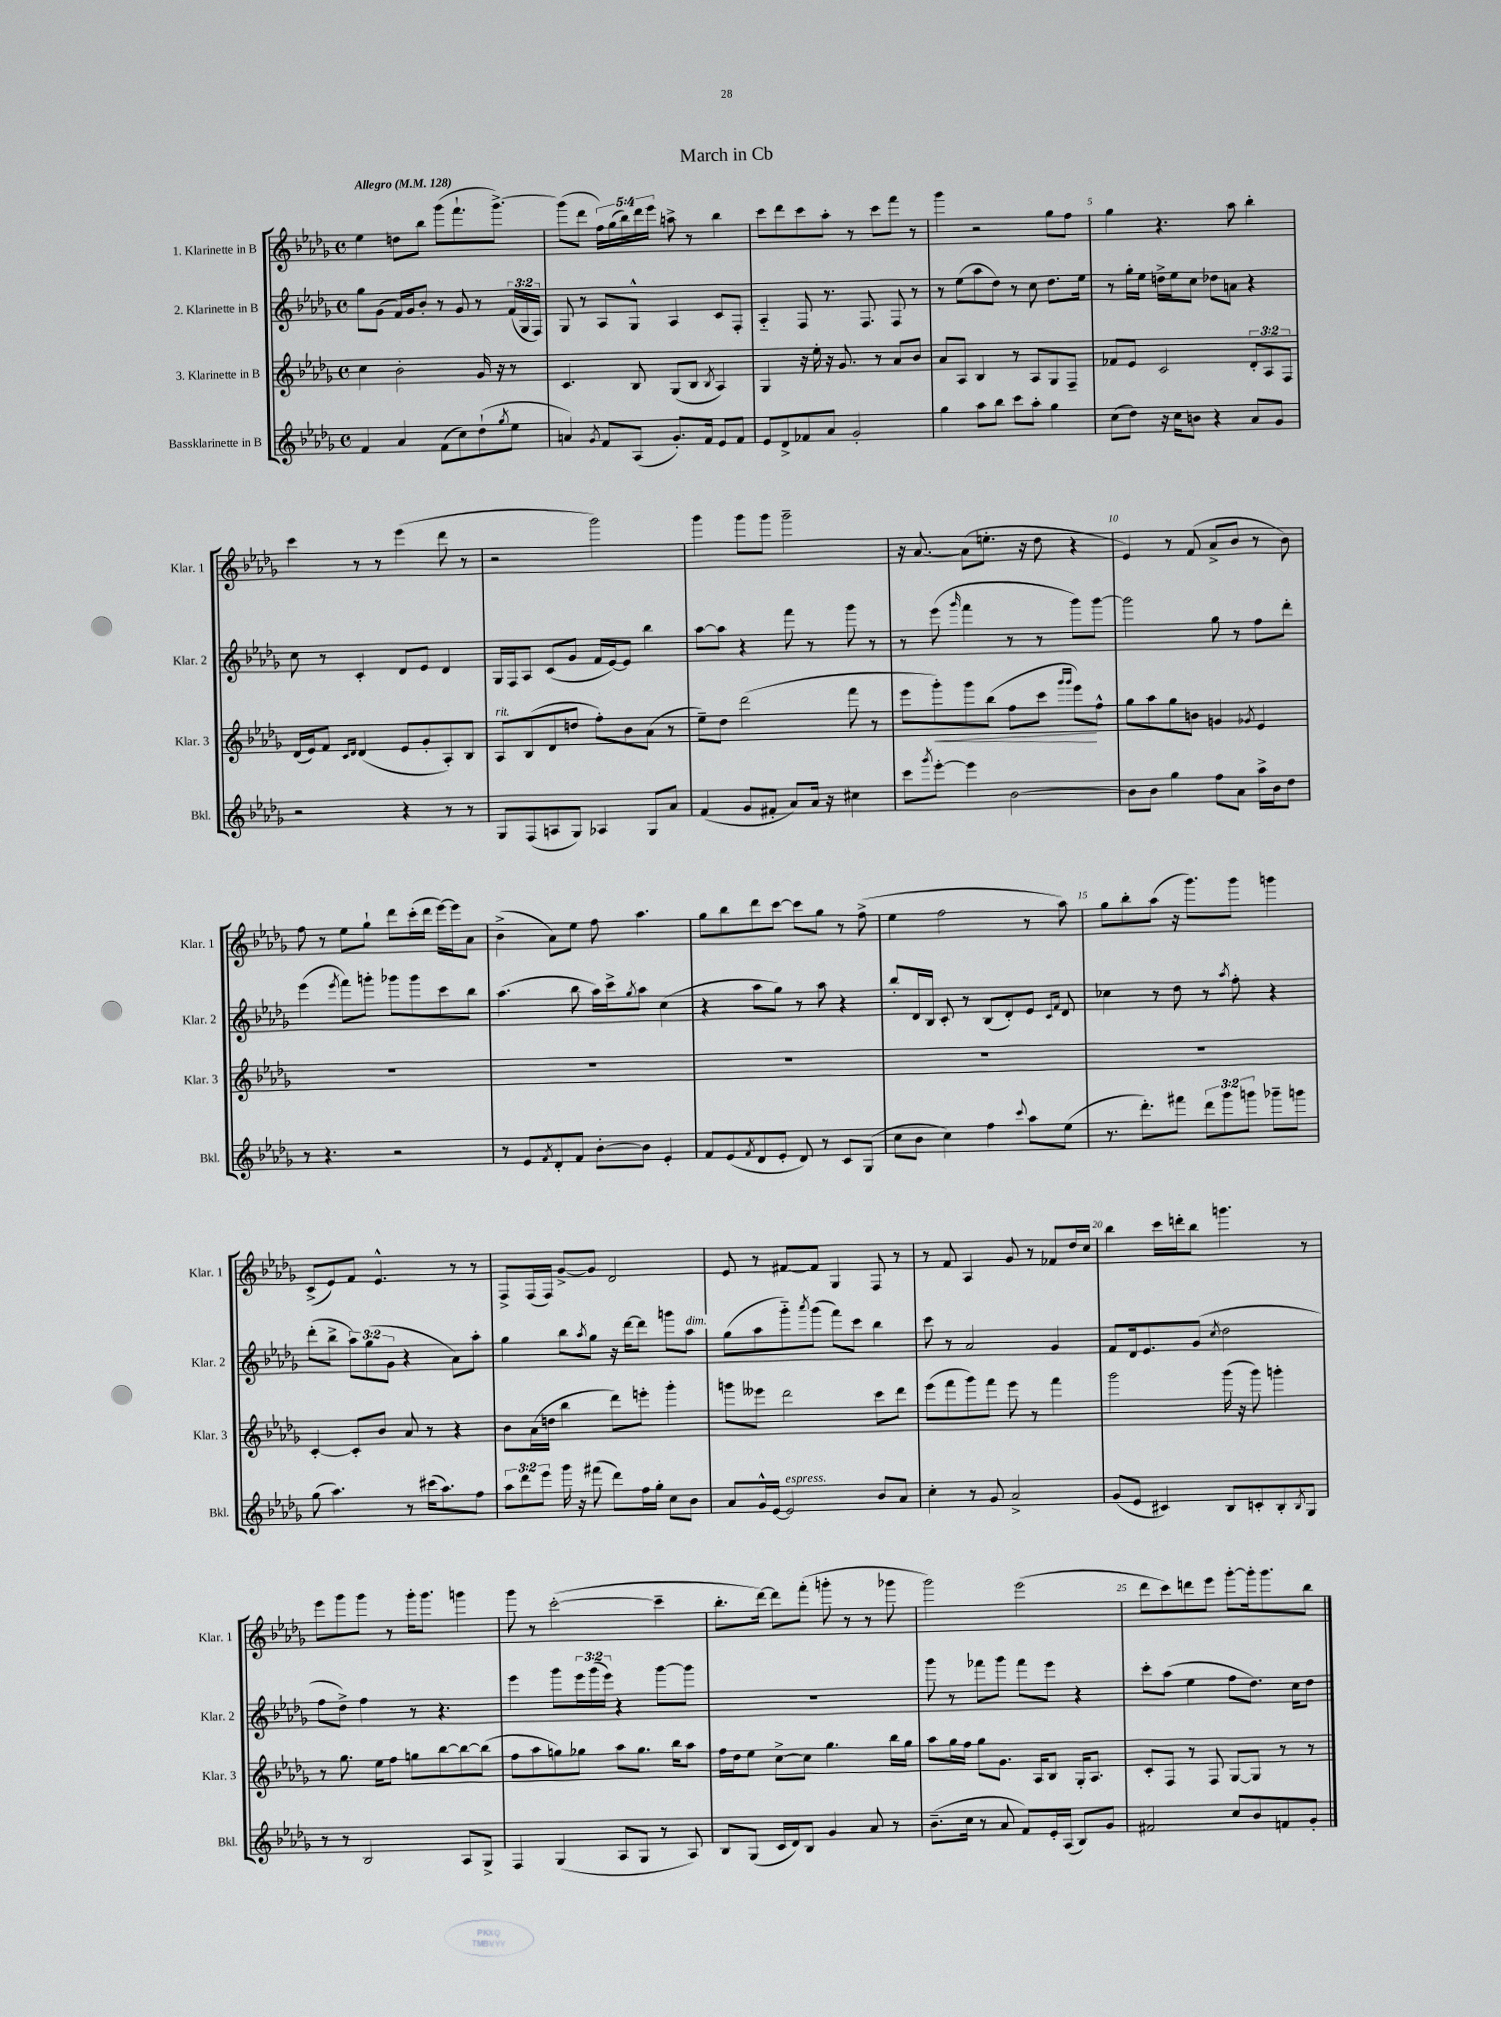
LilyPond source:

\header { title = "March in Cb" }
<<
\new StaffGroup <<
\new Staff = "s0" \with { instrumentName = "1. Klarinette in B" shortInstrumentName = "Klar. 1" } {
    \clef treble \key des \major \defaultTimeSignature \time 4/4 \override Staff.TupletNumber.text = #tuplet-number::calc-fraction-text \tempo "Allegro" 4 = 128
    ees''4 d''8 bes''8 ges'''8( f'''8.-! ges'''8.~->) |
    ges'''8( des'''8 \tuplet 5/4 { f''16) ges''16( bes''16) des'''16 ees'''16 } a''8-> r8 bes''4 |
    c'''8 des'''8 c'''8 aes''8-. r8 c'''8 f'''8 r8 |
    ges'''4 r2 ges''8 f''8 |
    ges''4 r4. aes''8 bes''4-. |
    c'''4 r8 r8 ees'''4( des'''8 r8 |
    r2 ges'''2) |
    ges'''4 ges'''8 ges'''8 ges'''2-- |
    r16 aes'8.~ aes'8( e''8.-. r16 des''8 r4 |
    ees'4) r8 f'8( aes'8-> bes'8 r8 bes'8) |
    f''8 r8 ees''8 ges''8-! des'''8 c'''16-.( des'''16 ees'''16~) ees'''16 aes'8 |
    bes'4->( aes'8) ees''8 f''8 aes''4. |
    ges''8 bes''8 des'''8 c'''8~ c'''8 ges''8 r8 f''8->( |
    ees''4 f''2 r8 aes''8) |
    ges''8 bes''8-. aes''8( r16 ges'''8.) ges'''8 g'''4 |
    c'8->( ees'8) f'8 ees'4.-^ r8 r8 |
    f8-> f16( f16) ges'8~-> ges'8 des'2 |
    ees'8 r8 fis'8~ fis'8 ges4 f8 r8 |
    r8 f'8 aes4 ges'8 r8 fes'8 des''16 c''16 |
    bes''4 c'''16 d'''16-. bes''8 g'''4. r8 |
    ees'''8 ges'''8 ges'''8 r8 ges'''16-. ges'''8. g'''4 |
    ges'''8 r8 c'''2~-.( c'''4-- |
    bes''8.-. des'''16~) des'''8 f'''8-.( g'''8-. r8 r8 ges'''8 |
    ges'''2) ees'''2( |
    des'''8 c'''8) d'''8 ees'''8 ges'''8~-. ges'''16-. ges'''8. bes''8 \bar "|." |
}
\new Staff = "s1" \with { instrumentName = "2. Klarinette in B" shortInstrumentName = "Klar. 2" } {
    \clef treble \key des \major \defaultTimeSignature \time 4/4 \override Staff.TupletNumber.text = #tuplet-number::calc-fraction-text
    ges''8 ges'8( f'16) ges'16 bes'8-. r8 ges'8 r8 \tuplet 3/2 { f'16( ges16 f16) } |
    ges8 r8 aes8 ges8-^ aes4 c'8 f8-. |
    aes4-_ f8 r8. f8. f8 r8 |
    r8 ees''8( aes''8 des''8) r8 c''8 des''8. ees''16 |
    r8 ges''16-. ees''16 d''16-> ees''16 c''8 des''8 a'8 r4 |
    c''8 r8 c'4-. des'8 ees'8 des'4 |
    ges16 f16 aes8 c'8( ges'8 f'16 ees'16~) ees'8 bes''4 |
    aes''8~ aes''8 r4 f'''8 r8 ges'''8 r8 |
    r8 ees'''8( \grace { ges'''16 } f'''4 r8 r8 ges'''8) ges'''8~ |
    ges'''2 ges''8 r8 f''8 des'''8-. |
    ees'''4( \acciaccatura { ees'''8 } f'''8) g'''8-. ges'''8 ges'''8 c'''8 bes''8 |
    aes''4.( bes''8 aes''16) c'''16-> \acciaccatura { ges''8 } aes''8 c''4( |
    r4 aes''8 ges''8) r8 aes''8 r4 |
    bes''8-. des'16 bes16 c'8-. r8 bes8( des'8-.) ees'8 \grace { c'16 f'16 } des'8 |
    ces''4 r8 des''8 r8 \acciaccatura { aes''8 } f''8-. r4 |
    des'''8-.( bes''8-> \tuplet 3/2 { aes''8) ges''8( ges'8 } r4 aes'8) aes''8-. |
    ges''4 bes''8 \acciaccatura { aes''8 } ges''8 r16 des'''16~ des'''8 g'''8 aes''8^\markup { \italic "dim." } |
    ges''8( aes''8 ges'''8-_) \acciaccatura { aes'''8 } ges'''8( f'''8) c'''8 bes''4 |
    c'''8 r8 aes'2 ges'4 |
    f'8 des'16 ees'8. ges'8( \acciaccatura { c''8 } des''2 |
    f''8 des''8->) f''4 r8 r4. |
    ees'''4 ges'''8 \tuplet 3/2 { ees'''16 ges'''16( ees'''16) } r4 ges'''8~ ges'''8 |
    R1 |
    ges'''8 r8 fes'''8 ges'''8 fes'''8 ees'''8 r4 |
    c'''8-. aes''8( ees''4 f''8 des''8.) c''16 des''8 \bar "|." |
}
\new Staff = "s2" \with { instrumentName = "3. Klarinette in B" shortInstrumentName = "Klar. 3" } {
    \clef treble \key des \major \defaultTimeSignature \time 4/4 \override Staff.TupletNumber.text = #tuplet-number::calc-fraction-text
    c''4 bes'2-. ges'16 r16 r8 |
    c'4. bes8 ges8( bes8 \acciaccatura { bes8 } aes4) |
    ges4 r16 ees''16-. r16 ges'8. r8 aes'8 bes'8 |
    aes'8 aes8 bes4 r8 aes8 ges8 f8-- |
    fes'8 ees'8 c'2 \tuplet 3/2 { des'8-. aes8 f8 } |
    des'16( ees'16) f'8 \grace { c'16 des'16 } des'4( ees'8 ges'8-. aes8-.) bes8 |
    aes8^\markup { \italic "rit." } bes8( des'8 d''8 f''8-.) bes'8 aes'8( r8 |
    ees''8--) des''8 des'''2( f'''8 r8 |
    ees'''8 ges'''8-.\<) ges'''8 bes''8( f''8 c'''8 \grace { ges'''16 ges'''16 } ees'''8\!) f''8-^ |
    ges''8 aes''8 ges''8 b'8 g'4 \acciaccatura { ges'8 } ees'4 |
    R1 |
    R1 |
    R1 |
    R1 |
    R1 |
    c'4~-. c'8-. bes'8 aes'8 r8 r4 |
    bes'8 aes'16( d''16 bes''4 des'''8) e'''8-. ges'''4-. |
    g'''8 eeses'''8 des'''2 c'''8 des'''8 |
    ees'''8( f'''8 ges'''8) f'''8 ees'''8 r8 f'''4 |
    ges'''2 ges'''16( r16 ges'''8) g'''4-. |
    r8 ges''8. ees''16 f''8 g''8 bes''8~ bes''8~ bes''8( |
    f''8 aes''8 g''8) ges''8 aes''8 ges''8. bes''16 aes''8 |
    f''16 des''16 ees''8 c''8~-> c''8 ges''4. bes''16 ges''16 |
    aes''8 ges''16 f''16 ges''8 ges'8. aes16 bes8 ges16-. aes8. |
    c'8-. f8 r8 f8 ges8~ ges8 r8 r8 \bar "|." |
}
\new Staff = "s3" \with { instrumentName = "Bassklarinette in B" shortInstrumentName = "Bkl." } {
    \clef treble \key des \major \defaultTimeSignature \time 4/4 \override Staff.TupletNumber.text = #tuplet-number::calc-fraction-text
    f'4 aes'4 f'8( c''8) des''8-!( \acciaccatura { ges''8 } ees''8 |
    a'4) \acciaccatura { ges'8 } f'8 aes8( ges'8.-.) f'16 ees'8 f'8 |
    ees'8 des'8-> fes'8 aes'8 ges'2-. |
    ges''4 aes''8 bes''8 c'''8 aes''8-. ges''4 |
    c''8( des''8) r16 c''16 b'8 r4 aes'8 ges'8 |
    r2 r4 r8 r8 |
    ges8 f8( a8 ges8) aes4 ges8 aes'8 |
    f'4( ges'8 fis'8-. aes'8) aes'16 r16 cis''4 |
    c'''8 \acciaccatura { ges'''8 } ees'''8~-. ees'''4 bes'2~ |
    bes'8 bes'8 ges''4 f''8 aes'8 aes''16-> bes'16 des''8 |
    r8 r4. r2 |
    r8 ees'8 \acciaccatura { f'8 } des'8-. f'8 bes'8~-. bes'8 ees'4-. |
    f'8 ees'8( \acciaccatura { f'8 } des'8 ees'8-. des'8) r8 c'8 ges8( |
    c''8 bes'8 c''4) f''4 \appoggiatura { c'''8 } aes''8 ees''8( |
    r8. des'''8.-.) fis'''8 \tuplet 3/2 { des'''8 ges'''8 g'''8 } ges'''8-- g'''8 |
    ges''8( aes''4.) r8 cis'''16( aes''8.) f''8 |
    \tuplet 3/2 { aes''8 des'''8 ees'''8 } ges'''16 r16 fis'''8( des'''8) f''16 ges''16-. c''8 bes'8 |
    aes'8 ges'16-^ ees'16~ ees'2^\markup { \italic "espress." } bes'8 aes'8 |
    c''4-. r8 ges'8 aes'2-> |
    ges'8( ees'8 cis'4) bes8 c'8-. bes8-. \acciaccatura { bes8 } ges8 |
    r8 r8 bes2 aes8 ges8-> |
    f4 ges4( aes8 ges8 r8 aes8) |
    bes8 ges8( c'16 des'16) bes8 ges'4 aes'8 r8 |
    bes'8.--( c''16 r8 aes'8 f'8) ees'16-. aes16( bes8) ges'8 |
    fis'2 c''8 bes'8 f'8 ges'8-. \bar "|." |
}
>>
>>
\layout { \context { \Score \override BarNumber.break-visibility = ##(#f #t #t) barNumberVisibility = #(every-nth-bar-number-visible 5) } }
